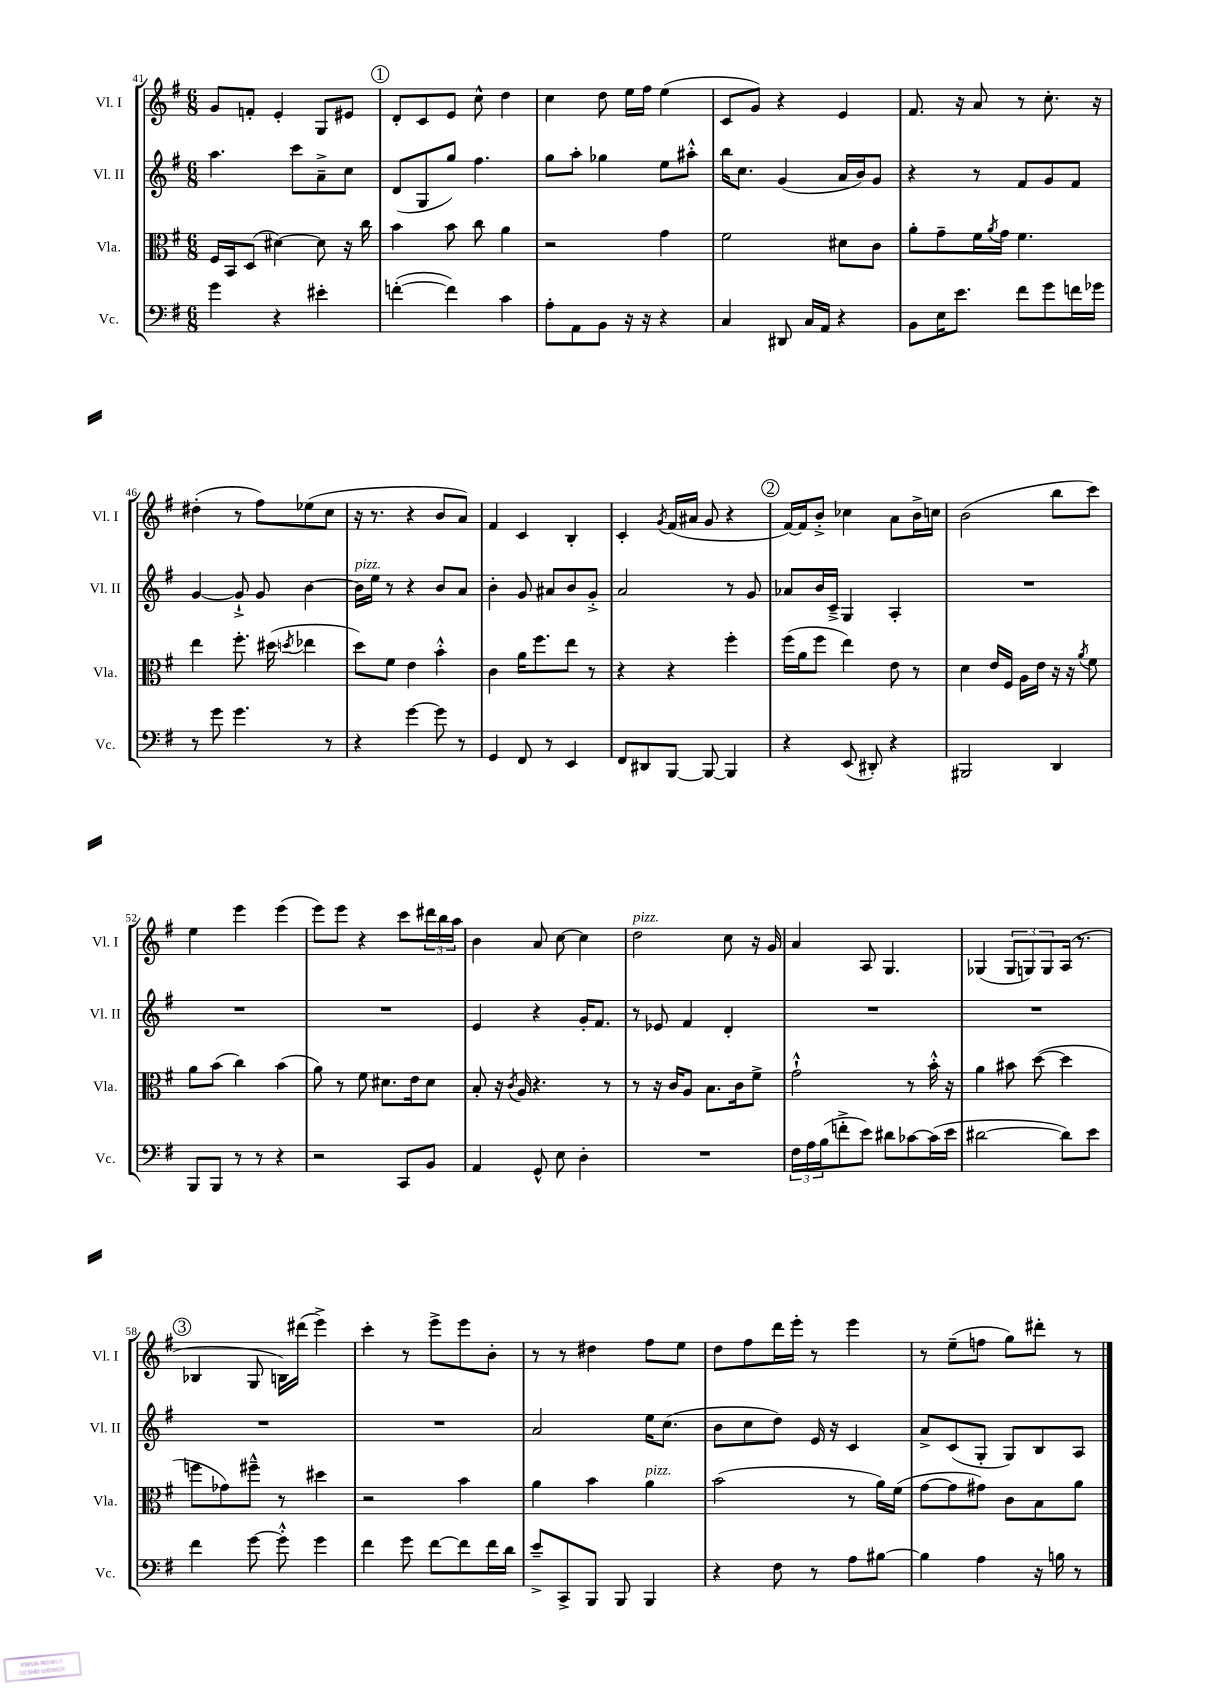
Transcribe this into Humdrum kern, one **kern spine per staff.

**kern	**kern	**kern	**kern
*staff4	*staff3	*staff2	*staff1
*clefF4	*clefC3	*clefG2	*clefG2
*k[f#]	*k[f#]	*k[f#]	*k[f#]
*M6/8	*M6/8	*M6/8	*M6/8
4g	16F#	4.aa	8g
.	16BB	.	.
.	(8D	.	8f'
4r	[4d#)	.	4e'
.	.	8ccc	.
4e#'	8d#]	8a~^	8G
.	16r	8cc	8e#
.	16cc	.	.
=	=	=	=
([4f'	4b	(8d	8d'
.	.	8G	8c
4f])	8b	8gg)	8e
.	8cc	4.ff#	8cc^^
4c	4a	.	4dd
=	=	=	=
8A'	2r	8gg	4cc
8AA	.	8aa'	.
8BB	.	4gg-	8dd
16r	.	.	16ee
16r	.	.	16ff#
4r	4g	8ee	(4ee
.	.	8aa#'^^	.
=	=	=	=
4C	2f#	16bb	8c
.	.	8.cc	.
.	.	.	8g)
8DD#	.	(4g	4r
16C	.	.	.
16AA	.	.	.
4r	8d#	16a	4e
.	.	16b)	.
.	8c	8g	.
=	=	=	=
8BB	8a'	4r	8.f#
16E	8g~	.	.
8.e	.	.	16r
.	16f#	8r	8a
.	8qa	.	.
.	16g	.	.
8f#	4.f#	8f#	8r
8g	.	8g	8.cc'
16f	.	8f#	.
16g-	.	.	16r
=	=	=	=
8r	4ee	[4g	(4dd#'
8g	.	.	.
4.g	8.ff#'	8g`^]	8r
.	.	8g	8ff#)
.	(16dd#	.	.
.	8qdd	.	.
.	4ee-	[4b	(8ee-
8r	.	.	8cc
=	=	=	=
4r	8dd)	16b]	16r
.	.	16ee	8.r
.	8f#	8r	.
[4g	4e	4r	4r
8g]	4b'^^	8b	8b
8r	.	8a	8a)
=	=	=	=
4GG	4c	4b'	4f#
8FF#	16a	8g	4c
.	8.ff#	.	.
8r	.	8a#	.
4EE	8ee	8b	4B'
.	8r	8g'^	.
=	=	=	=
8FF#	4r	2a	4c'
8DD#	.	.	.
.	.	.	8qg
[8BBB	4r	.	(16f#
.	.	.	16a#
8BBB_	.	.	8g
4BBB]	4ff#'	8r	4r
.	.	8g	.
=	=	=	=
4r	(16ff#	8a-	[16f#)
.	16a	.	16f#]
.	8ff#	16b	8b'^
.	.	16c~^	.
(8EE	4ee)	4G	4cc-
8DD#')	.	.	.
4r	8e	4A'	8a
.	8r	.	16b^
.	.	.	16cc
=	=	=	=
2BBB#	4d	2.r	(2b
.	16e	.	.
.	16F#	.	.
.	16A	.	.
.	16e	.	.
4DD	16r	.	8bb
.	16r	.	.
.	8qa	.	.
.	8f#	.	8ccc)
=	=	=	=
8BBB	8a	2.r	4ee
8BBB	(8b	.	.
8r	4cc)	.	4eee
8r	.	.	.
4r	(4b	.	(4eee
=	=	=	=
2r	8a)	2.r	8eee)
.	8r	.	8eee
.	8f#	.	4r
.	8.d#	.	.
8CC	.	.	8ccc
.	16e	.	.
8BB	8d#	.	24ddd#
.	.	.	24bb
.	.	.	24aa
=	=	=	=
4AA	8B'	4e	4b
.	16r	.	.
.	8qc	.	.
.	16A	.	.
8GG^^	4.r	4r	8a
8E	.	.	[8cc
4D'	.	16g'	4cc]
.	.	8.f#	.
.	8r	.	.
=	=	=	=
2.r	8r	8r	2dd
.	16r	8e-	.
.	16c	.	.
.	8A	4f#	.
.	8.B	.	.
.	.	4d'	8cc
.	16c	.	.
.	8f#^	.	16r
.	.	.	16g
=	=	=	=
24F#	2g`^^	2.r	4a
24A	.	.	.
(24B	.	.	.
8f'^	.	.	.
8e)	.	.	8A
8d#	.	.	4.G
[8c-	8r	.	.
(16c-]	16b'^^	.	.
16e	16r	.	.
=	=	=	=
[2d#	4a	2.r	(4G-
.	8b#	.	12G-
.	.	.	12G)
.	([8dd	.	.
.	.	.	12G
8d#])	4dd]	.	(16A
.	.	.	8.r
8e	.	.	.
=	=	=	=
4f#	8ff	2.r	4B-
.	8g-)	.	.
[8g	8ff#~^^	.	8G
8g'^^]	8r	.	16B)
.	.	.	(16ddd#
4g	4dd#	.	4eee^)
=	=	=	=
4f#	2r	2.r	4ccc'
8g	.	.	8r
[8f#	.	.	8eee^
8f#]	4b	.	8eee
16f#	.	.	8b'
16d	.	.	.
=	=	=	=
8e~^	4a	2a	8r
8CC^	.	.	8r
8BBB	4b	.	4dd#
8BBB	.	.	.
4BBB	4a	16ee	8ff#
.	.	(8.cc	.
.	.	.	8ee
=	=	=	=
4r	(2b	8b	8dd
.	.	8cc	8ff#
8F#	.	8dd)	16ddd
.	.	.	16eee'
8r	.	16e	8r
.	.	16r	.
8A	8r	4c	4eee
[8B#	16a)	.	.
.	(16f#	.	.
=	=	=	=
4B#]	[8g	8a^	8r
.	8g]	(8c	(8ee~
4A	8g#)	8G'	8ff
.	8c	8G)	8gg)
16r	8B	8B	8ddd#'
16B	.	.	.
8r	8a	8A	8r
==	==	==	==
*-	*-	*-	*-
